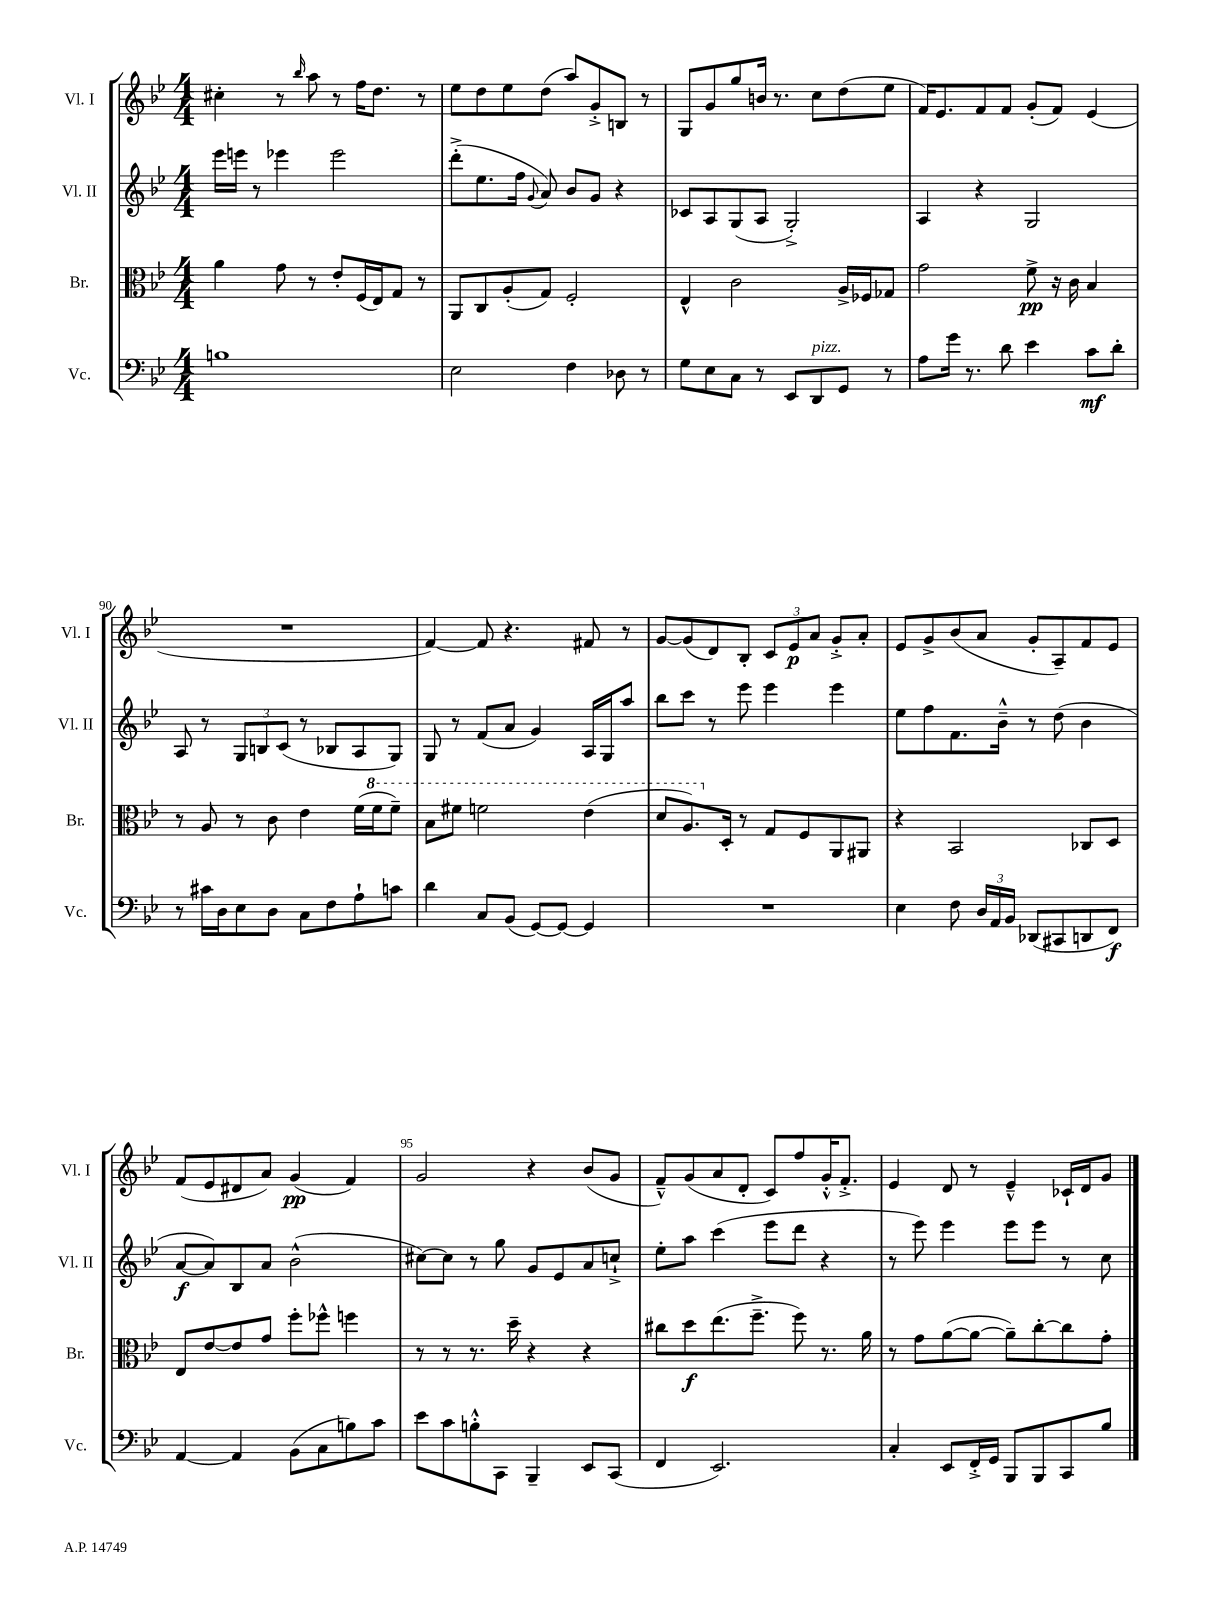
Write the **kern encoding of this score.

**kern	**dynam	**kern	**dynam	**kern	**dynam	**kern	**dynam
*part4	*part4	*part3	*part3	*part2	*part2	*part1	*part1
*staff4	*staff4	*staff3	*staff3	*staff2	*staff2	*staff1	*staff1
*I"Vc.	*	*I"Br.	*	*I"Vl. II	*	*I"Vl. I	*
*I'Vc.	*	*I'Br.	*	*I'Vl. II	*	*I'Vl. I	*
*clefF4	*	*clefC3	*	*clefG2	*	*clefG2	*
*k[b-e-]	*	*k[b-e-]	*	*k[b-e-]	*	*k[b-e-]	*
*M4/4	*	*M4/4	*	*M4/4	*	*M4/4	*
=86	=86	=86	=86	=86	=86	=86	=86
1Bn	.	4a\	.	16eee-\LL	.	4cc#X'\	.
.	.	.	.	16eeen\JJ	.	.	.
.	.	.	.	8r	.	.	.
.	.	8g\	.	4eee-X\	.	8r	.
.	.	.	.	.	.	16qqbb-/	.
.	.	8r	.	.	.	8aa\	.
.	.	8e-'/L	.	2eee-\	.	8r	.
.	.	(16F/L	.	.	.	16ff\KL	.
.	.	16E-/J)	.	.	.	8.dd\J	.
.	.	8G/J	.	.	.	.	.
.	.	8r	.	.	.	8r	.
=87	=87	=87	=87	=87	=87	=87	=87
2E-\	.	8AA/L	.	(8ddd'^\L	.	8ee-\L	.
.	.	8C/	.	8.ee-\	.	8dd\	.
.	.	(8A'/	.	.	.	8ee-\	.
.	.	.	.	16ff\Jk	.	.	.
.	.	.	.	8qqg/	.	.	.
.	.	8G/J)	.	8a/)	.	(8dd\J	.
4F\	.	2F'/	.	8b-/L	.	8aa/L)	.
.	.	.	.	8g/J	.	8g'^/	.
8D-X\	.	.	.	4r	.	8Bn/J	.
8r	.	.	.	.	.	8r	.
=88	=88	=88	=88	=88	=88	=88	=88
8G\L	.	4E-^^/	.	8c-X/L	.	8G/L	.
8E-\	.	.	.	8A/	.	8g/	.
8C\J	.	2c\	.	(8G/	.	8gg/	.
8r	.	.	.	8A/J	.	16bn/Jk	.
.	.	.	.	.	.	8.r	.
8EE-/L	.	.	.	2G'^/)	.	.	.
!LO:TX:a:i:t=pizz.	!	!	!	!	!	!	!
8DD/	.	.	.	.	.	8cc\L	.
8GG/J	.	16A^/LL	.	.	.	(8dd\	.
.	.	16F-X/J	.	.	.	.	.
8r	.	8G-X/J	.	.	.	8ee-\J	.
=89	=89	=89	=89	=89	=89	=89	=89
8A\L	.	2g\	.	4A/	.	16f/KL)	.
.	.	.	.	.	.	8.e-/	.
16g\Jk	.	.	.	.	.	.	.
8.r	.	.	.	.	.	.	.
.	.	.	.	4r	.	8f/	.
8d\	.	.	.	.	.	8f/J	.
4e-\	.	8f^\	pp	2G/	.	(8g'/L	.
.	.	16r	.	.	.	8f/J)	.
.	.	16c\	.	.	.	.	.
8c\L	mf	4B-/	.	.	.	(4e-/	.
8d'\J	.	.	.	.	.	.	.
!!LO:LB:g=z
=90	=90	=90	=90	=90	=90	=90	=90
8r	.	8r	.	8A/	.	1r	.
16c#X\LL	.	8A/	.	8r	.	.	.
16D\J	.	.	.	.	.	.	.
8E-\	.	8r	.	12G/L	.	.	.
.	.	.	.	12Bn/	.	.	.
8D\J	.	8c\	.	.	.	.	.
.	.	.	.	(12c/J	.	.	.
8C\L	.	4e-\	.	8r	.	.	.
8F\	.	.	.	8B-X/L	.	.	.
8A`\	.	(16f\LL	.	8A/	.	.	.
*	*	*8va	*	*	*	*	*
.	.	16ff\J	.	.	.	.	.
8cn\J	.	8ff~\J)	.	8G/J)	.	.	.
=91	=91	=91	=91	=91	=91	=91	=91
4d\	.	8b-\L	.	8G/	.	[4f/)	.
.	.	8ff#X\J	.	8r	.	.	.
8C/L	.	2ffn\	.	(8f/L	.	8f/]	.
(8BB-/J	.	.	.	8a/J	.	4.r	.
[8GG/L)	.	.	.	4g/)	.	.	.
8GG/J_	.	.	.	.	.	.	.
4GG/]	.	(4ee-\	.	16A/LL	.	8f#X/	.
.	.	.	.	16G/J	.	.	.
.	.	.	.	8aa/J	.	8r	.
=92	=92	=92	=92	=92	=92	=92	=92
1r	.	8dd/L	.	8bb-\L	.	[8g/L	.
.	.	8.a/)	.	8ccc\J	.	(8g/]	.
.	.	.	.	8r	.	8d/)	.
*	*	*X8va	*	*	*	*	*
.	.	16D'/Jk	.	.	.	.	.
.	.	8r	.	8eee-\	.	8B-'/J	.
.	.	8G/L	.	4eee-\	.	12c/L	.
.	.	.	.	.	.	12e-/	p
.	.	8F/	.	.	.	.	.
.	.	.	.	.	.	12a/J	.
.	.	8AA/	.	4eee-\	.	8g'^/L	.
.	.	8AA#X/J	.	.	.	8a'/J	.
=93	=93	=93	=93	=93	=93	=93	=93
4E-\	.	4r	.	8ee-\L	.	8e-/L	.
.	.	.	.	8ff\	.	8g^/	.
8F\	.	2BB-/	.	8.f\	.	(8b-/	.
24D/LL	.	.	.	.	.	8a/J	.
24AA/	.	.	.	.	.	.	.
.	.	.	.	16b-~^^\Jk	.	.	.
24BB-/JJ	.	.	.	.	.	.	.
(8DD-X/L	.	.	.	8r	.	8g'/L	.
8CC#X/	.	.	.	(8dd\	.	8A~/)	.
8DDn/	.	8C-X/L	.	4b-\	.	8f/	.
8FF/J)	f	8D/J	.	.	.	8e-/J	.
!!LO:LB:g=z
=94	=94	=94	=94	=94	=94	=94	=94
[4AA/	.	8E-/L	.	[8a/L	f	(8f/L	.
.	.	[8e-/	.	8a/])	.	8e-/	.
4AA/]	.	8e-/]	.	8B-/	.	8d#X/	.
.	.	8g/J	.	8a/J	.	8a/J)	.
(8BB-\L	.	8ff'\L	.	(2b-^^\	.	(4g/	pp
8C\	.	8ff-X^^\J	.	.	.	.	.
8Bn\)	.	4ffn\	.	.	.	4f/)	.
8c\J	.	.	.	.	.	.	.
=95	=95	=95	=95	=95	=95	=95	=95
8e-\L	.	8r	.	[8cc#X\L)	.	2g/	.
8c\	.	8r	.	8cc#\J]	.	.	.
8Bn'^^\	.	8.r	.	8r	.	.	.
8CC\J	.	.	.	8gg\	.	.	.
.	.	16dd~\	.	.	.	.	.
4BBB-~/	.	4r	.	8g/L	.	4r	.
.	.	.	.	8e-/	.	.	.
8EE-/L	.	4r	.	8a/	.	(8b-/L	.
(8CC/J	.	.	.	8ccn`^/J	.	8g/J	.
=96	=96	=96	=96	=96	=96	=96	=96
4FF/	.	8cc#X\L	.	8ee-'\L	.	8f~^^/L)	.
.	.	8dd\	f	8aa\J	.	(8g/	.
2.EE-/)	.	(8.ee-\	.	(4ccc\	.	8a/	.
.	.	.	.	.	.	8d'/J	.
.	.	8.ff~^\J	.	.	.	.	.
.	.	.	.	8eee-\L	.	8c/L)	.
.	.	8ff\)	.	8ddd\J	.	8ff/	.
.	.	8.r	.	4r	.	16g'^^/K	.
.	.	.	.	.	.	8.f'^/J	.
.	.	16a\	.	.	.	.	.
=97	=97	=97	=97	=97	=97	=97	=97
4C'/	.	8r	.	8r	.	4e-/	.
.	.	8g\L	.	8eee-\)	.	.	.
8EE-/L	.	([8a\	.	4eee-\	.	8d/	.
16FF'^/L	.	8a\J_	.	.	.	8r	.
16GG/JJ	.	.	.	.	.	.	.
8BBB-/L	.	8a~\L])	.	8eee-\L	.	4e-~^^/	.
8BBB-/	.	[8cc'\	.	8eee-\J	.	.	.
8CC/	.	8cc\]	.	8r	.	16c-X`/LL	.
.	.	.	.	.	.	16d/J	.
8B-/J	.	8g'\J	.	8cc\	.	8g/J	.
==	==	==	==	==	==	==	==
*-	*-	*-	*-	*-	*-	*-	*-
